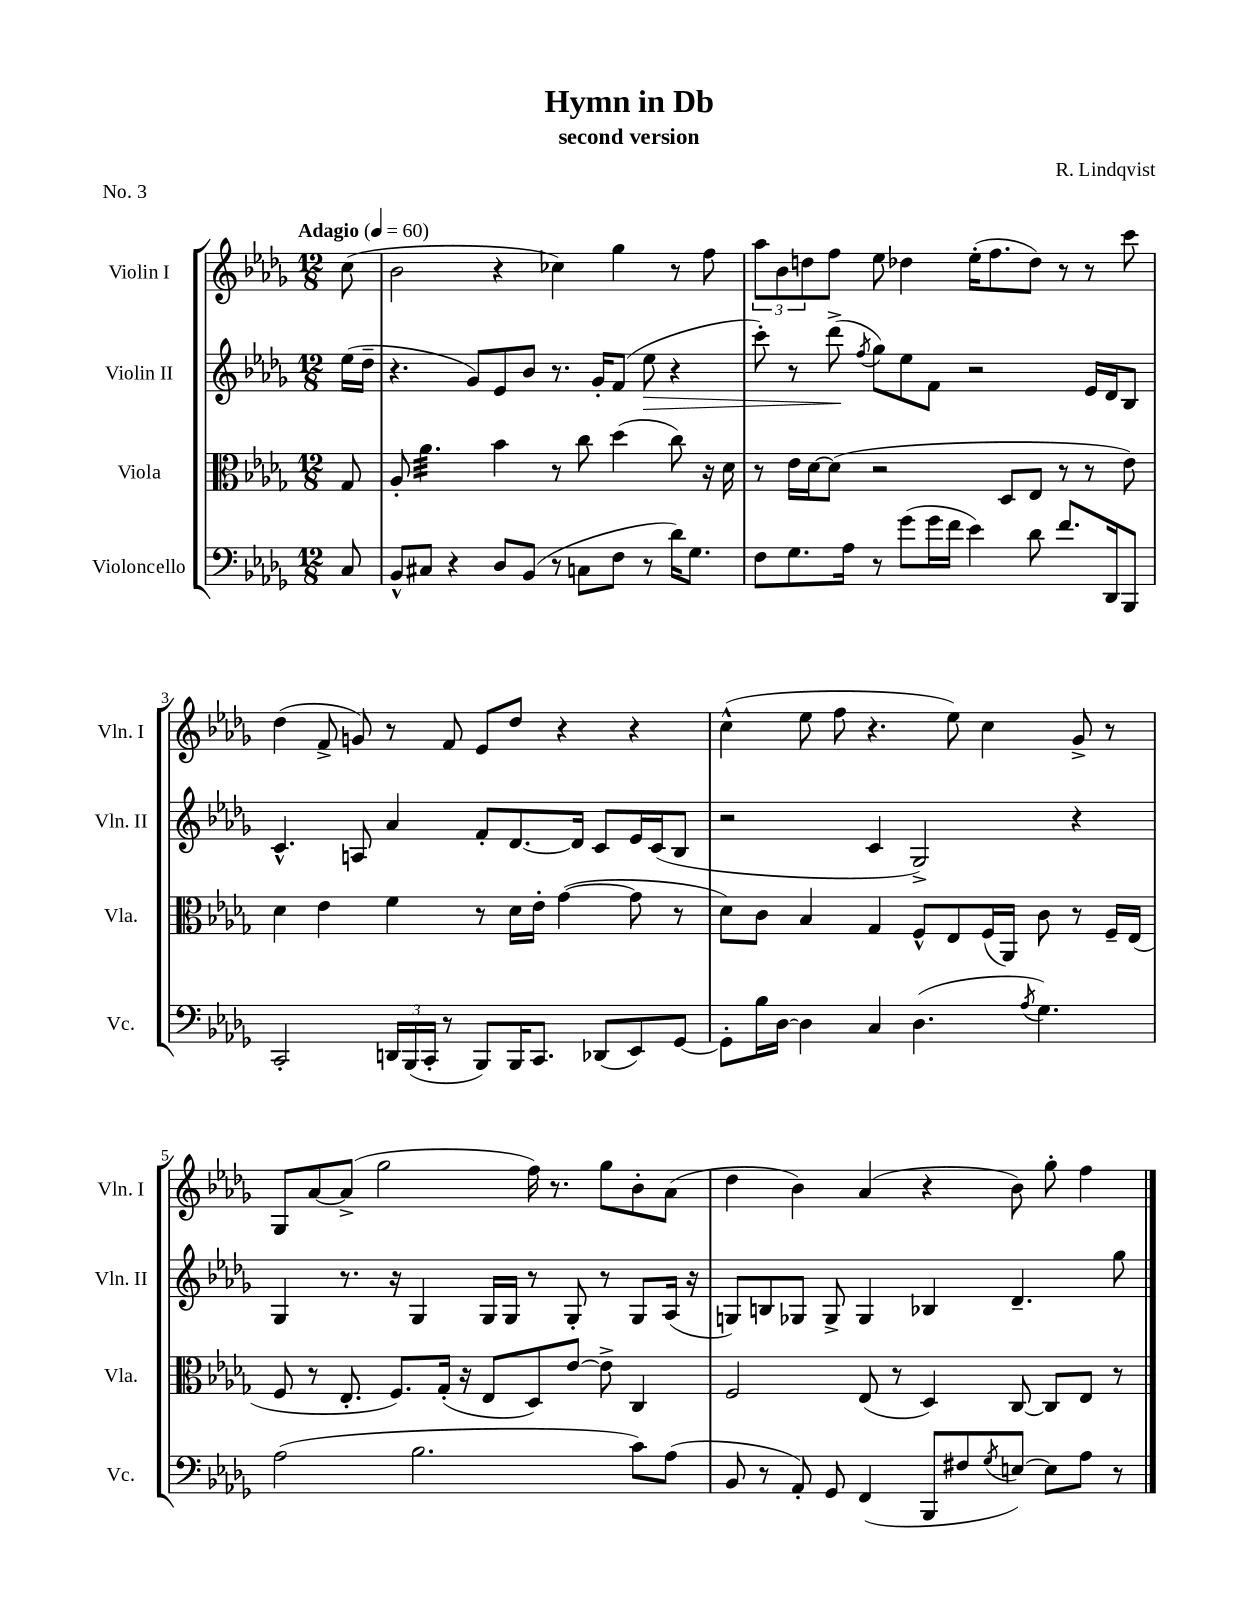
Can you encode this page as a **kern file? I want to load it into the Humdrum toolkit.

**kern	**kern	**kern	**kern
*staff4	*staff3	*staff2	*staff1
*clefF4	*clefC3	*clefG2	*clefG2
*k[b-e-a-d-g-]	*k[b-e-a-d-g-]	*k[b-e-a-d-g-]	*k[b-e-a-d-g-]
*M12/8	*M12/8	*M12/8	*M12/8
*MM60	*MM60	*MM60	*MM60
8C/	8G-/	(16ee-\LL	(8cc\
.	.	16dd-~\JJ	.
=	=	=	=
8BB-^^/L	8A-'/	4.r	2b-\
8C#/J	4.a-\	.	.
4r	.	.	.
.	.	8g-/L)	.
8D-/L	4b-\	8e-/	4r
(8BB-/J	.	8b-/J	.
8r	8r	8.r	4cc-\)
8C\L	8cc\	.	.
.	.	16g-'/LK	.
8F\J	(4dd-\	(8f/J	4gg-\
8r	.	8ee-\	.
16d-\LK)	8cc\)	4r	8r
8.G-\J	.	.	.
.	16r	.	8ff\
.	16d-\	.	.
=	=	=	=
8F\L	8r	8ccc'\)	12aa-\L
.	.	.	12b-\
8.G-\	16e-\LL	8r	.
.	.	.	12dd\
.	[16d-\J	.	.
.	(8d-\]J	(8ddd-^\	8ff\J
16A-\Jk	.	.	.
.	.	8qff/	.
8r	2r	8gg-\L)	8ee-\
(8g-\L	.	8ee-\	4dd-\
16g-\L	.	8f\J	.
16f\JJ	.	.	.
4e-\)	.	2r	(16ee-'\LK
.	.	.	8.ff\
.	8D-/L	.	.
8d-\	8E-/J	.	8dd-\J)
8.f/L	8r	.	8r
.	8r	16e-/LL	8r
16DD-/k	.	16d-/J	.
8BBB-/J	8e-\)	8B-/J	8ccc\
=	=	=	=
2CC'/	4d-\	4.c^^/	(4dd-\
.	4e-\	.	8f^/
.	.	8A/	8g/)
24DD/LL	4f\	4a-/	8r
(24BBB-/	.	.	.
24CC'/JJ	.	.	.
8r	.	.	8f/
8BBB-/L)	8r	8f'/L	8e-/L
16BBB-/K	16d-\LL	[8.d-/	8dd-/J
8.CC/J	16e-'\JJ	.	.
.	([4g-\	.	4r
.	.	16d-/]Jk	.
(8DD-/L	.	8c/L	.
8EE-/)	8g-\]	16e-/L	4r
.	.	(16c/J	.
[8GG-/J	8r	8B-/J	.
=	=	=	=
8GG-'\]L	8d-\L)	2r	(4cc^^\
16B-\L	8c\J	.	.
[16D-\JJ	.	.	.
4D-\]	4B-/	.	8ee-\
.	.	.	8ff\
4C/	4G-/	4c/	4.r
(4.D-\	8F^^/L	2G-^/)	.
.	8E-/	.	8ee-\)
.	(16F/L	.	4cc\
.	16AA-/JJ)	.	.
8qA-/	.	.	.
4.G-\)	8c\	.	.
.	8r	4r	8g-^/
.	16F~/LL	.	8r
.	(16E-/JJ	.	.
=	=	=	=
(2A-\	8F/	4G-/	8G-/L
.	8r	.	[8a-/
.	8.E-'/	8.r	(8a-^/]J
.	.	.	2gg-\
.	8.F/L)	16r	.
2.B-\	.	4G-/	.
.	(16G-'/Jk	.	.
.	16r	.	.
.	8E-/L	16G-/LL	.
.	.	16G-/JJ	.
.	8D-/)	8r	16ff\)
.	.	.	8.r
.	[8e-/J	8G-'/	.
.	8e-^\]	8r	8gg-\L
8c\L)	4C/	8G-/L	8b-'\
(8A-\J	.	(16A-/Jk	(8a-\J
.	.	16r	.
=	=	=	=
8BB-/	2F/	8G/L)	4dd-\
8r	.	8B/	.
8AA-'/)	.	8G-/J	4b-\)
8GG-/	.	8G-^/	.
(4FF/	(8E-/	4G-/	(4a-/
.	8r	.	.
8BBB-/L	4D-/)	4B-/	4r
8F#/	.	.	.
8qG-/	.	.	.
[8E/J)	[8C/	4.d-~/	8b-\)
8E\]L	8C/]L	.	8gg-'\
8A-\J	8E-/J	.	4ff\
8r	8r	8gg-\	.
==	==	==	==
*-	*-	*-	*-
